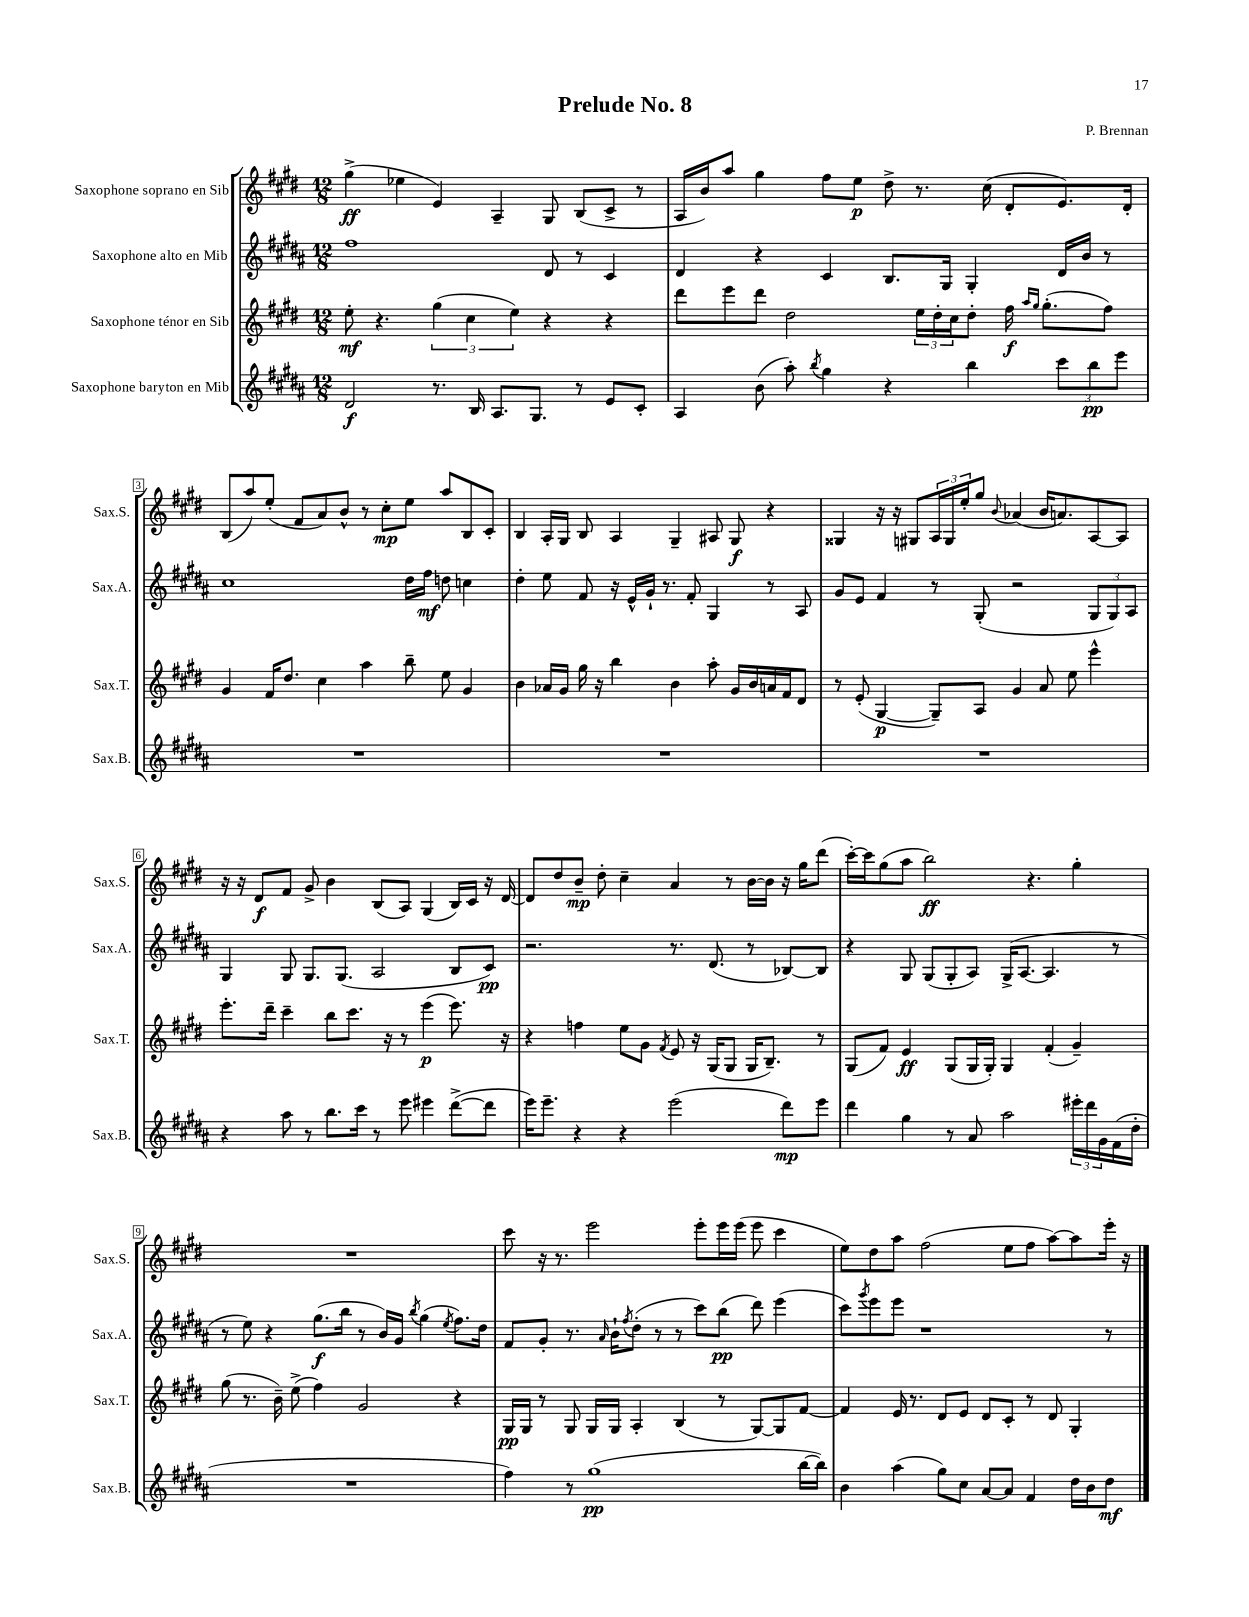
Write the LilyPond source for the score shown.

\header { title = "Prelude No. 8" composer = "P. Brennan" }
<<
\new StaffGroup <<
\new Staff = "s0" \with { instrumentName = "Saxophone soprano en Sib" shortInstrumentName = "Sax.S." } {
    \clef treble \key e \major \numericTimeSignature \time 12/8
    gis''4->\ff( ees''4 e'4) a4-- gis8 b8( cis'8-> r8 |
    a16 b'16) a''8 gis''4 fis''8 e''8\p dis''8-> r8. cis''16( dis'8-. e'8.) dis'16-. |
    b8( a''8) e''8-.( fis'8 a'8) b'8-^ r8 cis''8-.\mp e''8 a''8 b8 cis'8-. |
    b4 a16-. gis16 b8 a4 gis4-- ais8 gis8\f r4 |
    gisis4 r16 r16 gis8 \tuplet 3/2 { a16 gis16 e''16-. } gis''8 \appoggiatura { b'8 } aes'4( b'16 a'8.) a8~ a8 |
    r16 r16 dis'8\f fis'8 gis'8-> b'4 b8( a8) gis4( b16) cis'16 r16 dis'16~ |
    dis'8 dis''8 b'8--\mp dis''8-. cis''4-- a'4 r8 b'16~ b'16 r16 gis''16 dis'''8( |
    cis'''16~-.) cis'''16 gis''8( a''8 b''2\ff) r4. gis''4-. |
    R1. |
    cis'''8 r16 r8. e'''2 e'''8-. e'''16 e'''16( e'''8 cis'''4 |
    e''8) dis''8 a''8 fis''2( e''8 fis''8 a''8~) a''8 e'''16-. r16 \bar "|." |
}
\new Staff = "s1" \with { instrumentName = "Saxophone alto en Mib" shortInstrumentName = "Sax.A." } {
    \clef treble \key b \major \numericTimeSignature \time 12/8
    fis''1 dis'8 r8 cis'4 |
    dis'4 r4 cis'4 b8. gis16 gis4-. dis'16 b'16 r8 |
    cis''1 dis''16 fis''16\mf d''8 c''4 |
    dis''4-. e''8 fis'8 r16 e'16-^ gis'16-! r8. fis'8-. gis4 r8 ais8 |
    gis'8 e'8 fis'4 r8 gis8-.( r2 \tuplet 3/2 { gis8 gis8) ais8 } |
    gis4 gis8 gis8. gis8.( ais2 b8 cis'8\pp) |
    r2. r8. dis'8.( r8 bes8~) bes8 |
    r4 gis8 gis8( gis8-. ais8) gis16->( ais8.~ ais4. r8 |
    r8 e''8) r4 gis''8.\f( b''16 r8 b'16) gis'16 \acciaccatura { b''8 } gis''4( \acciaccatura { e''8 } fis''8.) dis''16 |
    fis'8 gis'8-. r8. \grace { ais'16 } b'16-! \acciaccatura { fis''8 } dis''8-.( r8 r8 cis'''8) b''8\pp( dis'''8) e'''4( |
    cis'''8) \acciaccatura { gis'''8 } e'''8 e'''8 r1 r8 \bar "|." |
}
\new Staff = "s2" \with { instrumentName = "Saxophone ténor en Sib" shortInstrumentName = "Sax.T." } {
    \clef treble \key e \major \numericTimeSignature \time 12/8
    e''8-.\mf r4. \tuplet 3/2 { gis''4( cis''4 e''4) } r4 r4 |
    dis'''8 e'''8 dis'''8 dis''2 \tuplet 3/2 { e''16 dis''16-. cis''16 } dis''8-. fis''16\f \grace { a''16 gis''16 } gis''8.-.( fis''8) |
    gis'4 fis'16 dis''8. cis''4 a''4 b''8-- e''8 gis'4 |
    b'4 aes'16 gis'16 gis''16 r16 b''4 b'4 a''8-. gis'16 b'16 a'16 fis'16 dis'8 |
    r8 e'8-.( gis4~\p gis8--) a8 gis'4 a'8 e''8 e'''4-^ |
    e'''8.-. dis'''16-- cis'''4-- b''8 cis'''8. r16 r8 e'''4\p( e'''8.) r16 |
    r4 f''4 e''8 gis'8 \acciaccatura { fis'8 } e'8 r16 gis16( gis8 gis16 b8.--) r8 |
    gis8( fis'8) e'4\ff gis8( gis16 gis16-.) gis4 fis'4-.( gis'4--) |
    gis''8( r8. b'16--) e''8->( fis''4) gis'2 r4 |
    gis16\pp gis16 r8 gis8 gis16 gis16 a4-. b4( r8 gis8~) gis8 fis'8~ |
    fis'4 e'16 r8. dis'8 e'8 dis'8 cis'8-. r8 dis'8 gis4-. \bar "|." |
}
\new Staff = "s3" \with { instrumentName = "Saxophone baryton en Mib" shortInstrumentName = "Sax.B." } {
    \clef treble \key b \major \numericTimeSignature \time 12/8
    dis'2\f r8. b16 ais8. gis8. r8 e'8 cis'8-. |
    ais4 b'8( ais''8-.) \acciaccatura { b''8 } gis''4 r4 b''4 \tuplet 3/2 { cis'''8 b''8\pp e'''8 } |
    R1. |
    R1. |
    R1. |
    r4 ais''8 r8 b''8. cis'''16 r8 e'''8 eis'''4 dis'''8~->( dis'''8 |
    e'''16) e'''8.-- r4 r4 e'''2( dis'''8\mp) e'''8 |
    dis'''4 gis''4 r8 ais'8 ais''2 \tuplet 3/2 { eis'''16-. dis'''16 gis'16 } fis'16( dis''16-. |
    R1. |
    fis''4) r8 gis''1\pp( b''16~ b''16) |
    b'4 ais''4( gis''8) cis''8 ais'8~ ais'8 fis'4 dis''16 b'16 dis''8\mf \bar "|." |
}
>>
>>
\layout { \context { \Score \override BarNumber.stencil = #(make-stencil-boxer 0.1 0.3 ly:text-interface::print) } }
